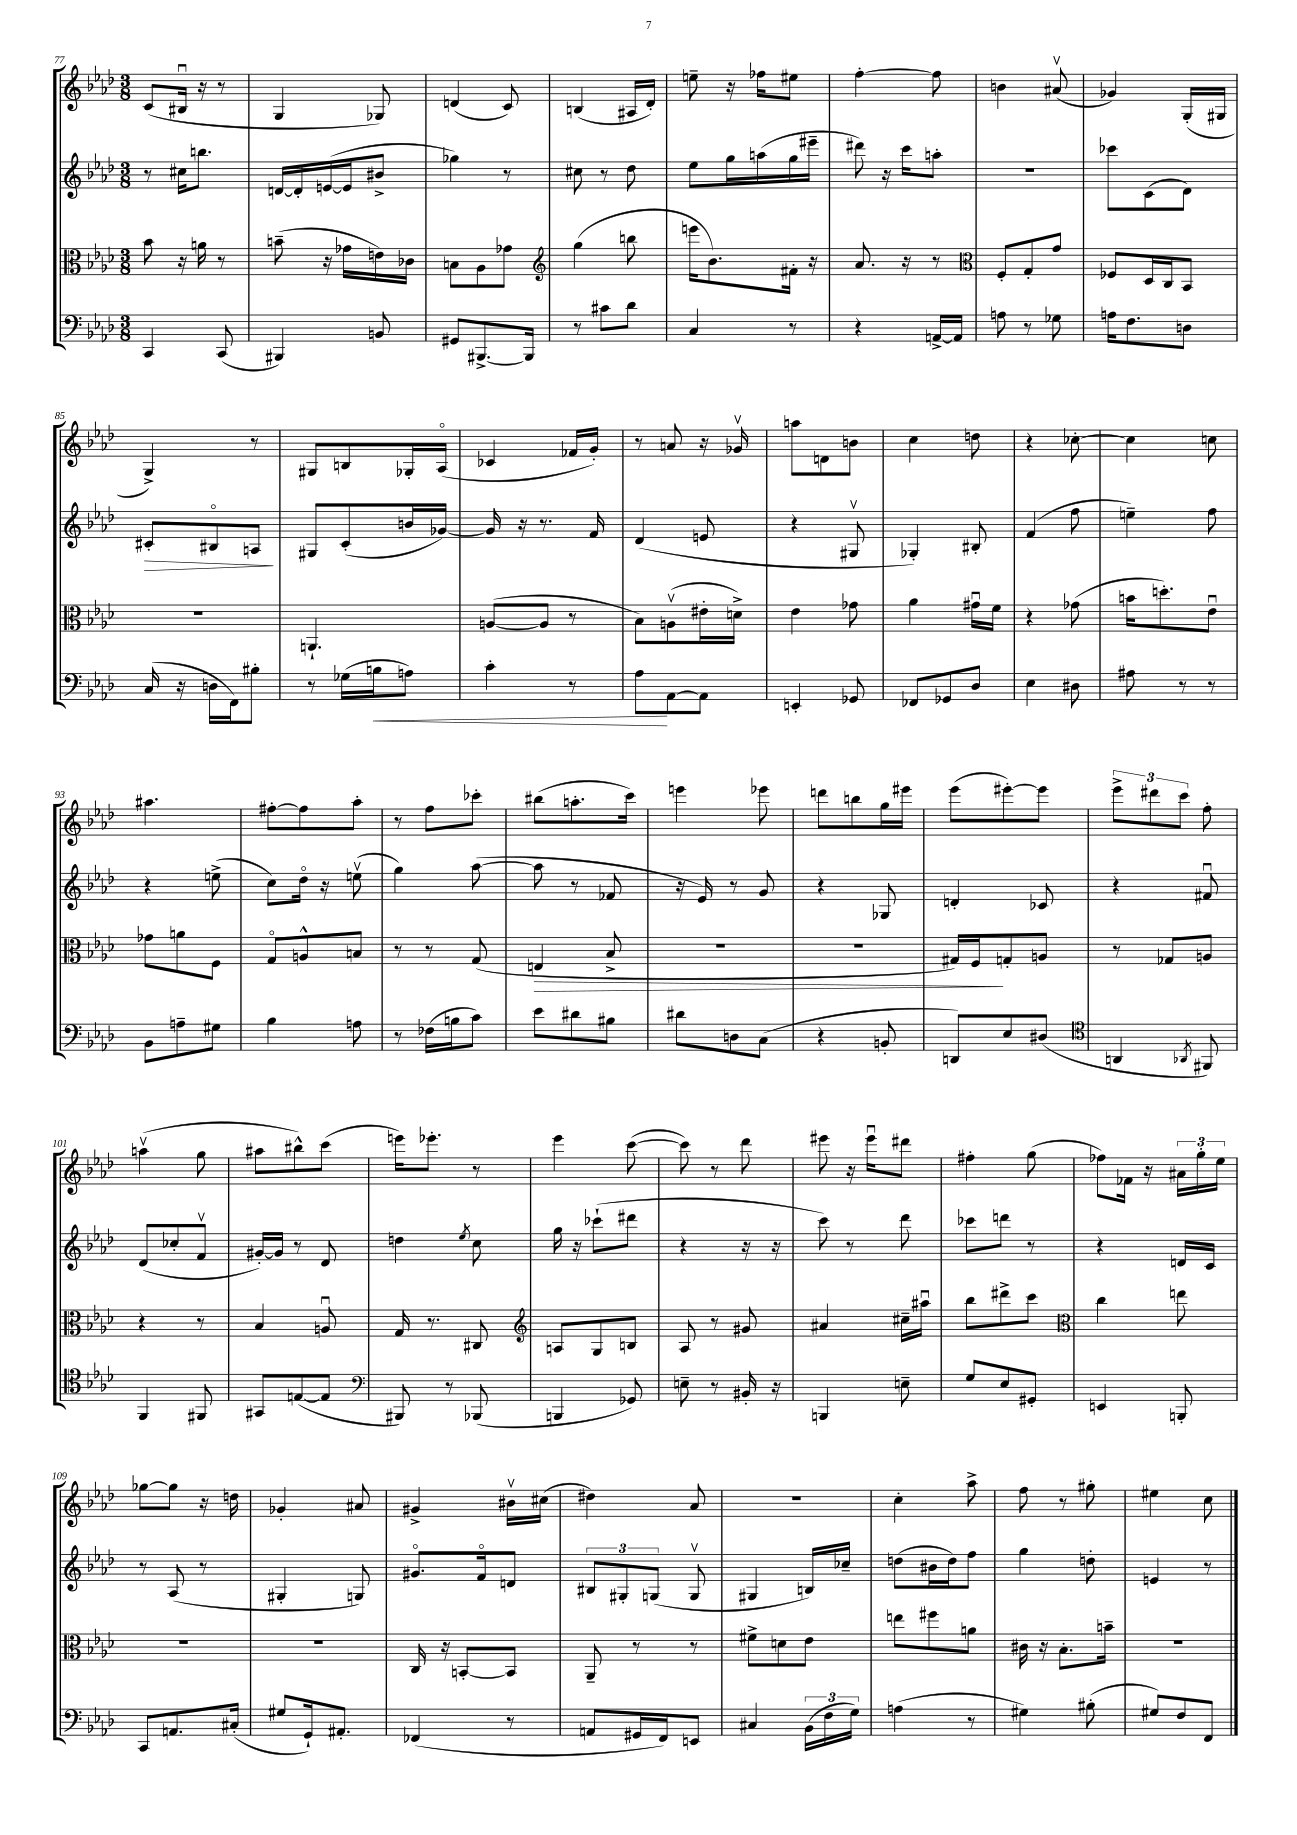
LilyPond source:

<<
\new StaffGroup <<
\new Staff = "s0" {
    \clef treble \key aes \major \numericTimeSignature \time 3/8
    \autoBeamOff c'8[( bis16]\downbow r16 r8 |
    g4 ges8) |
    d'4( c'8) |
    b4( ais16[ des'16]-.) |
    e''8-- r16 fes''16[ eis''8] |
    f''4~-. f''8 |
    b'4 ais'8\upbow( |
    ges'4) g16[-.( gis16] |
    g4->) r8 |
    gis8[ b8 ges16-. aes16]\flageolet( |
    ces'4 fes'16[ g'16]-.) |
    r8 a'8 r16 ges'16\upbow |
    a''8[ d'8 b'8] |
    c''4 d''8 |
    r4 ces''8~-. |
    ces''4 c''8 |
    ais''4. |
    fis''8[~-. fis''8 aes''8]-. |
    r8 f''8[ ces'''8]-. |
    bis''8[( a''8.-. c'''16]) |
    e'''4 ees'''8 |
    d'''8[ b''8 g''16 eis'''16] |
    ees'''8[( eis'''8~-.) eis'''8] |
    \tuplet 3/2 { ees'''8[-> dis'''8 c'''8] } f''8-. |
    a''4\upbow( g''8 |
    ais''8[ bis''8-^) c'''8]( |
    e'''16[) ees'''8.]-. r8 |
    ees'''4 c'''8~( |
    c'''8) r8 des'''8 |
    eis'''8 r16 eis'''16[\downbow dis'''8] |
    fis''4-. g''8( |
    fes''8[) fes'16] r16 \tuplet 3/2 { ais'16[ g''16-. ees''16] } |
    ges''8[~ ges''8] r16 d''16 |
    ges'4-. ais'8 |
    gis'4-> bis'16[\upbow cis''16]( |
    dis''4) aes'8 |
    R4. |
    c''4-. aes''8-> |
    f''8 r8 gis''8-. |
    eis''4 c''8 \bar "|." |
}
\new Staff = "s1" {
    \clef treble \key aes \major \numericTimeSignature \time 3/8
    \autoBeamOff r8 cis''16[ b''8.] |
    d'16[~ d'16-. e'16~( e'16 bis'8]-> |
    ges''4) r8 |
    cis''8 r8 des''8 |
    ees''8[ g''16 a''16( g''16 eis'''16]-- |
    dis'''8) r16 c'''16[ a''8]-. |
    R4. |
    ces'''8[ c'8( des'8]) |
    cis'8[-.\> bis8\flageolet a8]\! |
    gis8[ c'8-.( b'16 ges'16]~) |
    ges'16 r16 r8. f'16 |
    des'4( e'8 |
    r4 gis8\upbow |
    ges4-.) bis8-. |
    f'4( f''8 |
    e''4--) f''8 |
    r4 e''8->( |
    c''8[) des''16]\flageolet r16 e''8\upbow( |
    g''4) aes''8~( |
    aes''8 r8 fes'8 |
    r16 ees'16) r8 g'8 |
    r4 ges8 |
    d'4-. ces'8 |
    r4 fis'8\downbow |
    des'8[( ces''8-. f'8]\upbow |
    gis'16[~-.) gis'16] r8 des'8 |
    d''4 \acciaccatura { ees''8 } c''8 |
    g''16 r16 ces'''8[-!( dis'''8] |
    r4 r16 r16 |
    c'''8) r8 des'''8 |
    ces'''8[ d'''8] r8 |
    r4 d'16[ c'16] |
    r8 aes8( r8 |
    gis4-. g8) |
    gis'8.[\flageolet f'16\flageolet d'8] |
    \tuplet 3/2 { bis8[ gis8-. g8]( } g8\upbow |
    gis4 b16[) ces''16]-- |
    d''8[( bis'16 d''16) f''8] |
    g''4 d''8-. |
    e'4 r8 \bar "|." |
}
\new Staff = "s2" {
    \clef alto \key aes \major \numericTimeSignature \time 3/8
    \autoBeamOff bes'8 r16 a'16 r8 |
    b'8--( r16 ges'16[ e'16) ces'16] |
    b8[ aes8 ges'8] |
    \clef treble g''4( b''8 |
    e'''16[ bes'8.) fis'16]-. r16 |
    aes'8. r16 r8 |
    \clef alto f8[-. g8-. g'8] |
    fes8[ des16 c16 bes,8] |
    R4. |
    a,4.-! |
    a8[~( a8] r8 |
    bes8[) a8\upbow( eis'16-. d'16]->) |
    ees'4 ges'8 |
    aes'4 gis'16[\downbow f'16] |
    r4 ges'8( |
    b'16[ d''8.-.) ees'8]\downbow |
    ges'8[ a'8 f8] |
    g8[\flageolet a8-^ b8] |
    r8 r8 g8( |
    e4\> bes8-> |
    R4. |
    R4. |
    gis16[) f16\! g8-. a8] |
    r8 ges8[ a8] |
    r4 r8 |
    bes4 a8\downbow |
    g16 r8. cis8 |
    \clef treble a8[ g8 b8] |
    aes8 r8 gis'8 |
    ais'4 cis''16[-- ais''16]\downbow |
    bes''8[ dis'''8-> c'''8] |
    \clef alto c''4 e''8 |
    R4. |
    R4. |
    c16 r16 b,8[~-. b,8] |
    aes,8-- r8 r8 |
    fis'8[-> d'8 ees'8] |
    e''8[ fis''8 a'8] |
    cis'16 r16 bes8.[-. b'16]-- |
    R4. \bar "|." |
}
\new Staff = "s3" {
    \clef bass \key aes \major \numericTimeSignature \time 3/8
    \autoBeamOff c,4 c,8( |
    bis,,4) b,8 |
    gis,8[ bis,,8.~-> bis,,16] |
    r8 cis'8[ des'8] |
    c4 r8 |
    r4 a,16[~-> a,16] |
    a8 r8 ges8 |
    a16[ f8. d8] |
    c16( r16 d16[ f,16) bis8]-. |
    r8 ges16[( b16\< a8]) |
    c'4-. r8 |
    aes8[\! aes,8~ aes,8] |
    e,4-. ges,8 |
    fes,8[ ges,8 des8] |
    ees4 dis8 |
    ais8 r8 r8 |
    bes,8[ a8-- gis8] |
    bes4 a8 |
    r8 fes16[( b16 c'8]) |
    ees'8[ dis'8 bis8] |
    dis'8[ d8 c8]( |
    r4 b,8-. |
    d,8[) ees8 dis8]( |
    \clef tenor a,4 \acciaccatura { aes,8 } fis,8) |
    f,4 fis,8 |
    gis,8[ e8~( e8] |
    \clef bass bis,,8) r8 bes,,8( |
    b,,4 ges,8) |
    e8-- r8 bis,16-. r16 |
    b,,4 e8-- |
    g8[ ees8 gis,8]-. |
    e,4 b,,8-. |
    c,8[ a,8. cis16]-.( |
    gis8[ g,16-!) ais,8.]-. |
    fes,4( r8 |
    a,8[ gis,16 f,16) e,8] |
    cis4 \tuplet 3/2 { bes,16[( f16 g16]) } |
    a4( r8 |
    gis4) bis8-.( |
    gis8[) f8 f,8] \bar "|." |
}
>>
>>
\layout { \context { \Score currentBarNumber = #77 } }
